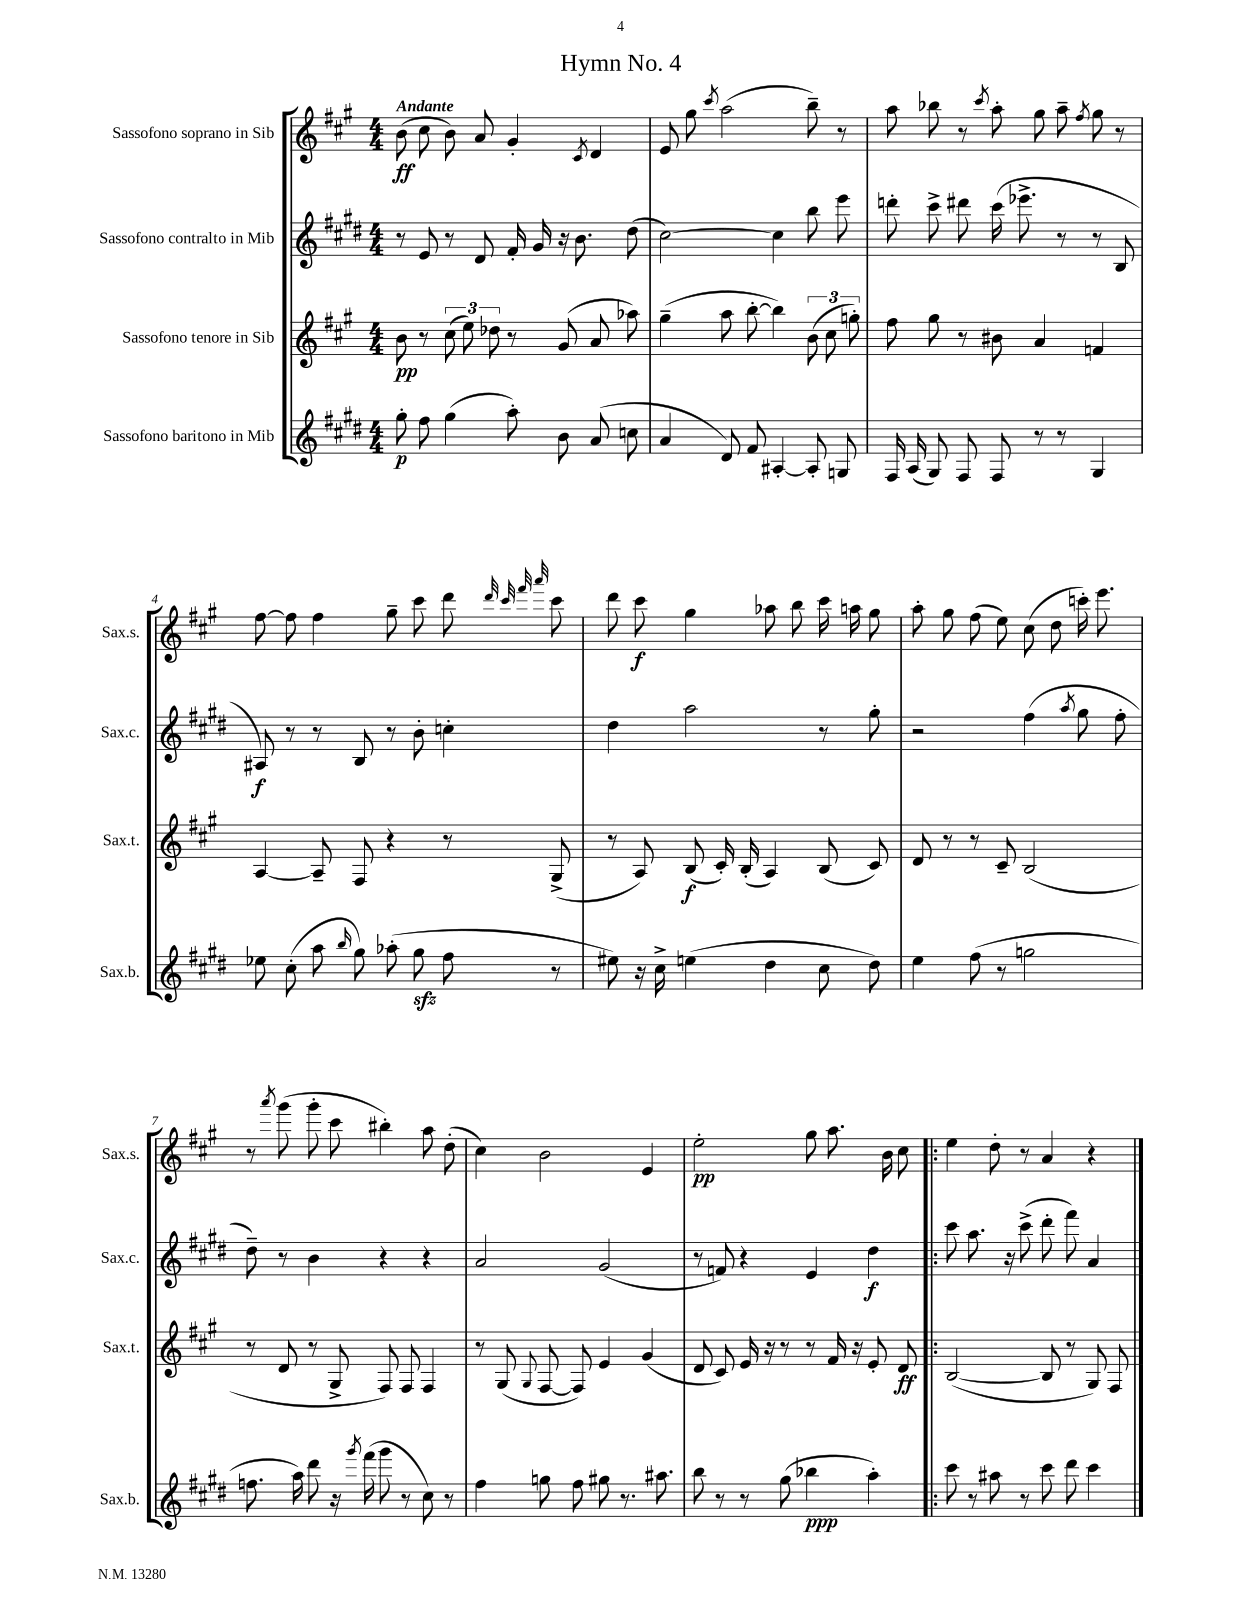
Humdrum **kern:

**kern	**kern	**kern	**kern
*staff4	*staff3	*staff2	*staff1
*clefG2	*clefG2	*clefG2	*clefG2
*k[f#c#g#d#]	*k[f#c#g#]	*k[f#c#g#d#]	*k[f#c#g#]
*M4/4	*M4/4	*M4/4	*M4/4
8gg#'	8b	8r	(8b
8ff#	8r	8e	8cc#
(4gg#	(12cc#	8r	8b)
.	12ee)	.	.
.	.	8d#	8a
.	12dd-	.	.
8aa')	8r	16f#'	4g#'
.	.	16g#	.
8b	(8g#	16r	.
.	.	8.b	.
.	.	.	8qc#
(8a	8a	.	4d
8cc	8aa-)	(8dd#	.
=	=	=	=
4a	(4gg#~	[2cc#)	8e
.	.	.	8gg#
.	.	.	8qccc#
8d#)	8aa	.	(2aa
8f#	[8bb'	.	.
[4A#'	4bb])	4cc#]	.
8A#']	(12b	8bb	8bb~)
.	12cc#	.	.
8G	.	8eee	8r
.	12gg')	.	.
=	=	=	=
16F#	8ff#	8ddd'	8aa
(16A	.	.	.
8G#)	8gg#	8ccc#^	8bb-
8F#	8r	8ddd#	8r
.	.	.	8qccc#
8F#	8b#	(16ccc#	8aa'
.	.	8.eee-^	.
8r	4a	.	8gg#
8r	.	8r	8aa~
.	.	.	8qff#
4G#	4f	8r	8gg#
.	.	8B	8r
=	=	=	=
8ee-	[4A	8A#)	[8ff#
(8cc#'	.	8r	8ff#]
8aa	8A~]	8r	4ff#
16qqbb	.	.	.
8gg#)	8F#	8B	.
(8aa-'	4r	8r	8gg#~
8gg#	.	8b'	8ccc#
8ff#	8r	4cc'	8ddd
.	.	.	32qqddd
.	.	.	32qqccc#
.	.	.	32qqfff#
.	.	.	32qqaaa
8r	(8G#^	.	8ccc#
=	=	=	=
8ee#)	8r	4dd#	8ddd
16r	8A)	.	8ccc#
16cc#^	.	.	.
(4ee	(8B	2aa	4gg#
.	16c#')	.	.
.	(16B'	.	.
4dd#	4A)	.	8aa-
.	.	.	8bb
8cc#	(8B	8r	16ccc#
.	.	.	16aa
8dd#)	8c#)	8gg#'	8gg#
=	=	=	=
4ee	8d	2r	8aa'
.	8r	.	8gg#
(8ff#	8r	.	(8ff#
8r	8c#~	.	8ee)
2gg	(2B	(4ff#	(8cc#
.	.	.	8dd
.	.	8qaa	.
.	.	8gg#	16ccc')
.	.	.	8.eee
.	.	8ff#'	.
=	=	=	=
8.ff	8r	8dd#~)	8r
.	.	.	8qaaa
.	8d	8r	(8ggg#
16aa)	.	.	.
8ddd#	8r	4b	8ggg#'
16r	8G#^	.	8ccc#
8qggg#	.	.	.
(16fff#	.	.	.
8ggg#	8F#)	4r	4bb#')
8r	8F#	.	.
8cc#)	4F#	4r	8aa
8r	.	.	(8dd'
=	=	=	=
4ff#	8r	2a	4cc#)
.	(8G#	.	.
.	8qqG#	.	.
8gg	[8F#	.	2b
8ff#	8F#])	.	.
8gg#	4e	(2g#	.
8.r	.	.	.
.	(4g#	.	4e
8.aa#	.	.	.
=	=	=	=
8bb	8d	8r	2ee'
8r	8c#)	8f)	.
8r	16e	4r	.
.	16r	.	.
(8gg#	8r	.	.
4bb-	8r	4e	8gg#
.	16f#	.	8.aa
.	16r	.	.
4aa')	8e'	4dd#	.
.	.	.	16b
.	8d	.	8cc#
=!|:	=!|:	=!|:	=!|:
8ccc#	([2B	8ccc#	4ee
8r	.	8.aa	.
8aa#	.	.	8dd'
.	.	16r	.
8r	.	(8ccc#^	8r
8ccc#	8B]	8ddd#'	4a
8ddd#	8r	8fff#)	.
4ccc#	8G#)	4a	4r
.	8F#	.	.
==	==	==	==
*-	*-	*-	*-
